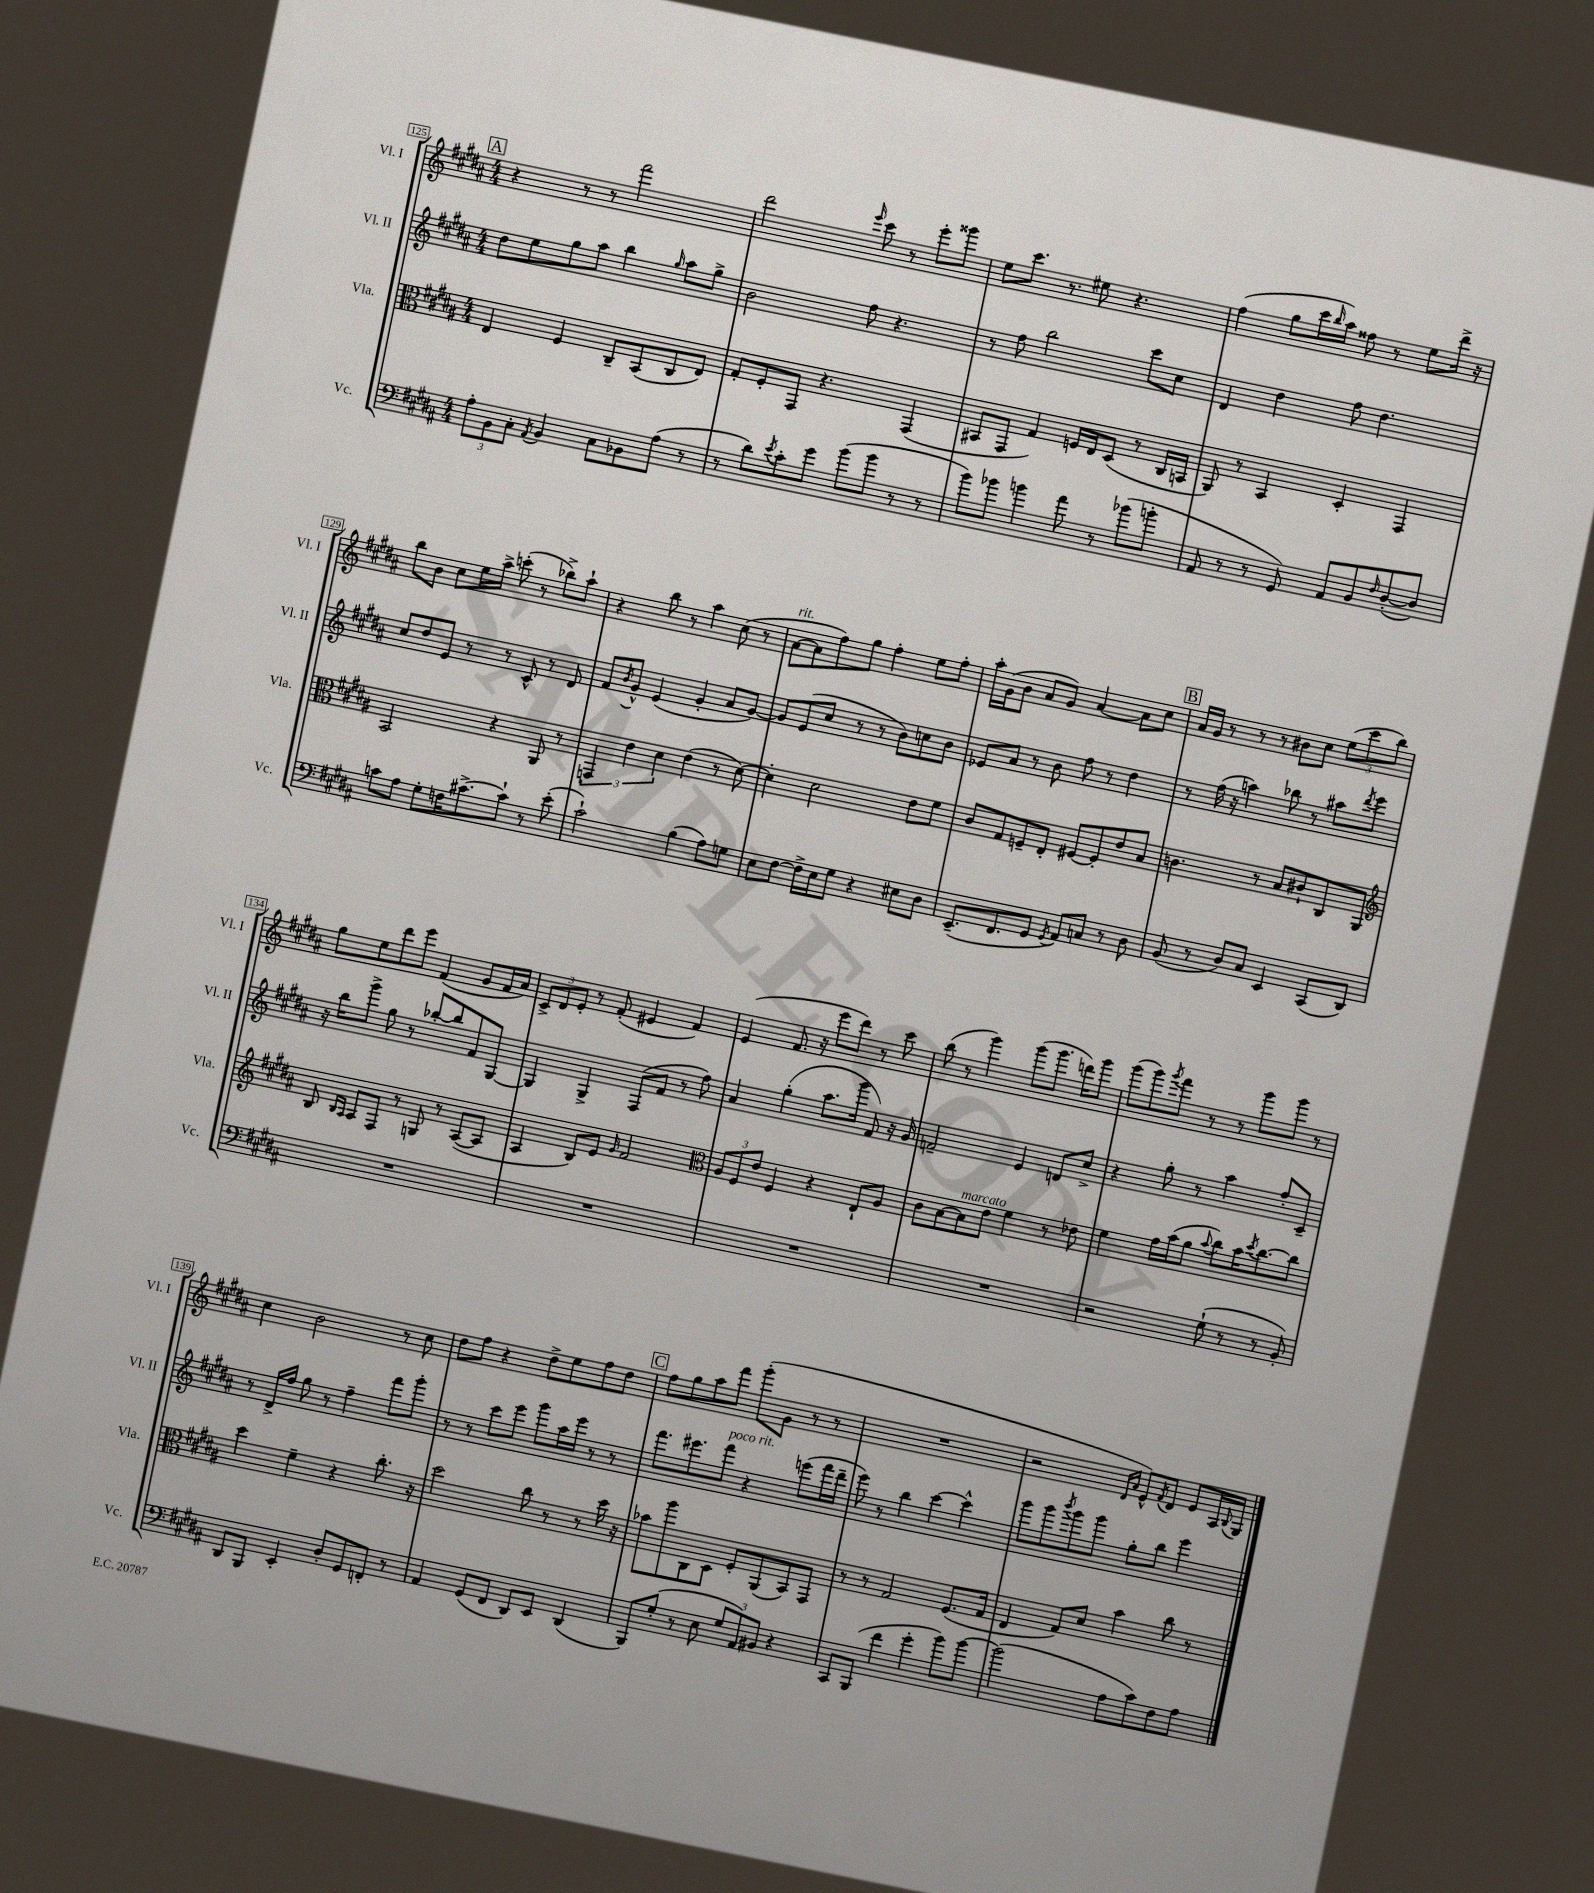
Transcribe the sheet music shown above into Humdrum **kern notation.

**kern	**kern	**kern	**kern
*part4	*part3	*part2	*part1
*staff4	*staff3	*staff2	*staff1
*I"Vc.	*I"Vla.	*I"Vl. II	*I"Vl. I
*I'Vc.	*I'Vla.	*I'Vl. II	*I'Vl. I
*clefF4	*clefC3	*clefG2	*clefG2
*k[f#c#g#d#a#]	*k[f#c#g#d#a#]	*k[f#c#g#d#a#]	*k[f#c#g#d#a#]
*M4/4	*M4/4	*M4/4	*M4/4
!!LO:REH:place=s1:t=A
=125	=125	=125	=125
12A#'\L	4E/	8dd#\L	4r
12BB\	.	.	.
.	.	8ee\	.
12C#'\J	.	.	.
8qAA#/	.	.	.
4BB/	4F#/	8gg#\	8r
.	.	8aa#\J	8r
8C#\L	8C#~/L	4bb\	2fff#\
8BB-X\	(8BB/	.	.
.	.	16qqgg#/	.
(8A#\J	8C#/	8aa#\L	.
8r	8E/J)	8gg#^\J	.
=126	=126	=126	=126
8r	8G#'/L	2b\	2ddd#\
8d#\L)	8F#'/	.	.
8qe/	.	.	.
8c#'\	8GG#/J	.	.
8g#\J	4.r	.	.
.	.	.	16qqeee/
(8b\L	.	8ff#\	8ccc#\
8b\J	.	4.r	8r
8r	(4GG#/	.	8eee'\L
8r	.	.	8ggg##X\J
=127	=127	=127	=127
8b\L)	8BB#X/L	8r	8ee\L
8b-X\J	8GG#/J	8ff#\	8.ccc#\J
4bn\	4G#/)	2bb\	.
.	.	.	8.r
8a#\	16Fn/LL	.	8ee#X\
.	16E/J	.	.
8r	(8D#/J	.	4.r
(8b-X\L	8r	8ccc#\L	.
8bn'\J	16C#/LL	8cc#\J	.
.	16BBn/JJ	.	.
=128	=128	=128	=128
8AA#/	8AA#/)	4d#/	(4ff#\
8r	8r	.	.
8r	4BB/	4dd#\	8gg#\L
8GG#/)	.	.	16ccc#\L
.	.	.	16qqbb/
.	.	.	16aa#\JJ)
8AA#/L	4D#'/	8ff#\	8ff##X\
8BB/	.	4.dd#\	8r
16qqF#/	.	.	.
([8D#'/	4GG#/	.	8ee\L
8D#/J])	.	.	16ddd#^\Jk
.	.	.	16r
!!LO:LB:g=z
=129	=129	=129	=129
8cn\L	2BB/	8cc#/L	8bb\L
8A#\J	.	8dd#/	8b\J
8G#'\L	.	8e/J	8cc#\L
16Fn\K	.	8r	16ee\L
[8.c#X^\	.	.	16aa#^\JJ
.	4r	8r	(8cccn'\
8c#`\J]	.	8c#^^/	8r
8r	8AA#/	8r	8bb-X^\L)
(8e'\	8r	8d#/	8aa#`\J
=130	=130	=130	=130
2c#`\)	6GGn/	8f#/L	4r
.	.	8qb/	.
.	.	8g#^^/J	.
.	6e\	.	.
.	.	(4e/	8bb\
.	6d#\	.	.
.	.	.	8r
(4B\	(4e\	4g#'/	4aa#\
8A#\L)	8r	8a#/L	(8cc#\
8Gn\J	[8d#\)	[8g#/J)	8r
=131	=131	=131	=131
!	!	!	!LO:TX:a:i:t=rit.
8E\L	4d#'\]	8g#/L]	[8a#\L
[8F#\J	.	(8e/	8a#\]
16F#^\LL]	2d#\	8cc#/J	8ff#\)
16E\J	.	.	.
8G#\J	.	8r	8gg#\J
4r	.	8r	4ff#'\
.	.	8b\L)	.
8E#X\L	8e\L	8ccn\	8ee\L
8D#\J	8f#\J	8b\J	8ff#'\J
=132	=132	=132	=132
(8.EE~/L	8c#/L	8e-X/L	16aa#'\LL
.	.	.	(16g#\J
.	8G#/	8a#/J	8b\J
8.FF#/	.	.	.
.	8Fn~/	8r	8a#/L
8GG#/J	8E'/J	8b\	8g#/J)
8qGG#/	.	.	.
8AA#/L)	[8F#X/L	8ff#\	[4a#/
8Cn/J	8F#'/]	8r	.
8r	8e/	4dd#\	8a#\L]
8D#\	8B/J	.	8cc#\J
!!LO:REH:place=s1:t=B
=133	=133	=133	=133
(8BB/	4.cn\	8r	16a#/LL
.	.	.	16g#/JJ
8r	.	(16ff#\	8r
.	.	16r	.
8D#/L)	.	4aan\)	8r
8C#/J	8r	.	8r
4EE/	8B/L	8bb-X\	8b#X\L
.	8c#X`/	8r	8cc#\J
(8CC#/L	8C#/	8aa#X\L	(12ee\L
.	.	.	12ccc#\
.	.	8qddd#/	.
8DD#/J)	8AA#/J	8eee\J	.
.	.	.	12bb\J)
!!LO:LB:g=z
=134	=134	=134	=134
*	*clefG2	*	*
1r	8B/	16r	8gg#\L
.	.	16bb\KL	.
.	16qqB/LL	.	.
.	16qqA#/JJ	.	.
.	8A#/L	8ggg#^\J	8ee\
.	8F#/J	8gg#\	8ddd#\
.	8r	8r	8eee\J
.	8Gn/	[8bb-X'/L	(4f#/
.	8r	8bb-/]	.
.	([8A#/L	8f#/	8g#/L
.	8A#/J]	[8G#/J	16f#/L
.	.	.	16a#/JJ)
=135	=135	=135	=135
1r	4A#/	4G#/]	12c#^/L
.	.	.	12d#/
.	.	.	12e'/J
.	8B/L)	4G#^/	8r
.	8e/J	.	(8f#'/
.	16qqg#/	.	.
.	2f#/	(8F#/L	4e#X/
.	.	8f#/J	.
.	.	8r	4f#/)
.	.	8ff#\)	.
=136	=136	=136	=136
*	*clefC3	*	*
1r	12A#/L	4a#/	(4e/
.	12F#/	.	.
.	12e/J	.	.
.	4F#/	(4gg#'\	8.f#/
.	.	.	16r
.	4r	8.aa#\L	8eee\L
.	.	.	8ddd#\J)
.	.	16ggg#\Jk	.
.	8E`/L	8f#/)	8r
.	8A#/J	16r	8ccc#\
.	.	16g#/	.
=137	=137	=137	=137
1r	8c#\L	2fn~/	(8bb\
.	[8B\	.	8r
!	!LO:TX:a:i:t=marcato	!	!
.	8B\]	.	4ggg#\)
.	8e\J	.	.
.	4f#\	4e/	(8ggg#\L
.	.	.	8.ggg#\J
.	8r	8dn/L	.
.	.	.	16dddn\KL)
.	8e-X\	8cc#^/J	8ggg#\J
=138	=138	=138	=138
2r	4f#\	4r	(8ggg#\L
.	.	.	8ggg#\)
.	.	.	8qggg#/
.	16g#\LL	8gg#'\	8fff#\J
.	(16b\J	.	.
.	8a#\J	8r	8r
.	8qqb/	.	.
(8G#`\	8cc#\L)	4aa#\	8r
8r	16b\K	.	8ggg#\L
.	8qdd#/	.	.
.	[8.cc#\	.	.
8r	.	8ff#'/L	8ggg#\J
8BB'/)	8cc#\J]	8c#~/J	8r
!!LO:LB:g=z
=139	=139	=139	=139
8DD#/L	4dd#\	8r	4cc#\
8BBB/J	.	16d#^/LL	.
.	.	16ff#/JJ	.
4EE'/	4f#~\	8gg#\	2b\
.	.	8r	.
8D#'/L	4r	4ff#~\	.
8GG#/	.	.	.
8FFn'/J	8.cc#'\	8fff#\L	8r
8r	.	8ggg#'\J	8cc#\
.	16r	.	.
=140	=140	=140	=140
4AA#/	2dd#\	8r	8dd#\L
.	.	8r	8ff#\J
(8GG#/L	.	8ccc#\L	4r
8FF#/J	.	8eee\J	.
8DD#/L)	8cc#\	8ggg#\L	8dd#^\L
8EE/J	8r	16aa#\L	8ee\
.	.	16eee\JJ	.
(4DD#/	8r	8r	8ff#\
.	16dd#\	8r	8dd#\J
.	16r	.	.
!!LO:REH:place=s1:t=C
=141	=141	=141	=141
8BBB/L)	8b-X\L	8.fff#\L	8ff#\L
(8G#'/J	8aa#\	.	8gg#\
.	.	8.eee#X\	.
8r	8C#\	.	8aa#\
!	!	!LO:TX:a:i:t=poco rit.	!
8E\	8D#\J	8fff#\J	8fff#\J
12G#/L	8F#'/L	4r	(8ggg#'\L
12AA#/)	.	.	.
.	(8AA#/	.	8g#\J
12BB#X/J	.	.	.
4r	8BB/)	(8eeen\L	8r
.	8GG#/J	16fff#\L	8r
.	.	16ddd#~\JJ	.
=142	=142	=142	=142
8CC#/L	8r	8eee\)	1r
(8BBB/J	8r	8r	.
4f#\	2G#/	4bb\	.
4g#'\	.	[4ccc#\	.
8b\L)	(8.F#/L	4ccc#^^\]	.
[8b\J	.	.	.
.	16G#/Jk	.	.
=143	=143	=143	=143
(2b\]	4E/	8ggg#\L	2r
.	.	8ggg#\	.
.	.	8qbbb/	.
.	8G#/L)	8ggg#\	.
.	8d#/J	8ggg#\J	.
.	.	.	16qqd#/LL
.	.	.	16qqa#/JJ
8A#\L	4b\	8gg#'\L	8e^^/L)
.	.	.	8qf#/
8c#\)	.	8bb\J	8d#/J
8F#\	8cc#\	4eee\	8e/L
8A#\J	8r	.	16A#/L
.	.	.	8qqB/
.	.	.	16G#/JJ
==	==	==	==
*-	*-	*-	*-
